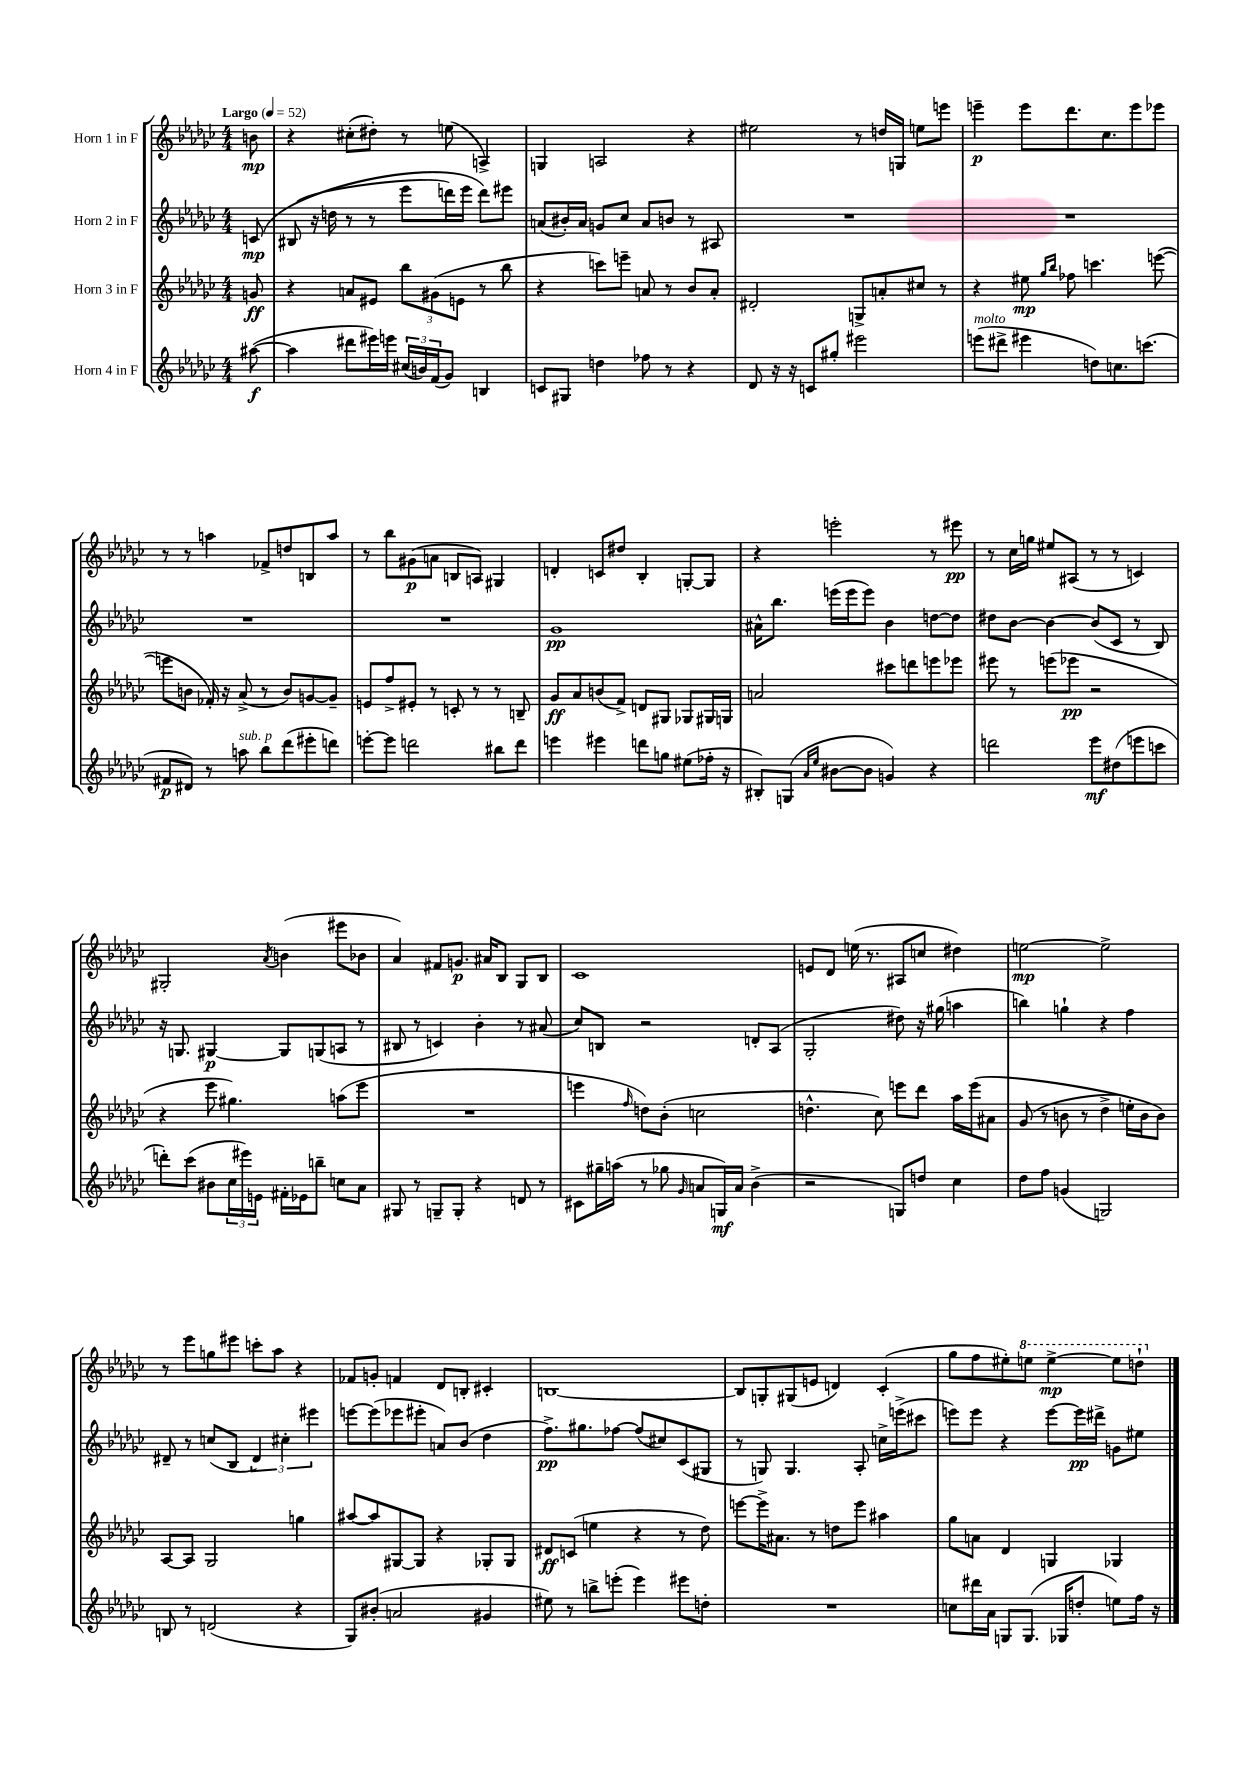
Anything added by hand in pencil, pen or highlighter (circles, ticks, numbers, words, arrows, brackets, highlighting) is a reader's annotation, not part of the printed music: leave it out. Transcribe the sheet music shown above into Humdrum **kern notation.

**kern	**kern	**kern	**kern
*staff4	*staff3	*staff2	*staff1
*clefG2	*clefG2	*clefG2	*clefG2
*k[b-e-a-d-g-c-]	*k[b-e-a-d-g-c-]	*k[b-e-a-d-g-c-]	*k[b-e-a-d-g-c-]
*M4/4	*M4/4	*M4/4	*M4/4
*MM52	*MM52	*MM52	*MM52
([8aa#	8g	&(8c	8b
=	=	=	=
4aa#]	4r	(8B#	4r
.	.	16r	.
.	.	16dd	.
8ddd#	8a	8r	(8cc#'
16eee#)	8e#	8r	8dd#')
16eee	.	.	.
(24cc#	12bb-	8eee-	8r
24b)	.	.	.
(24f	(12g#	.	.
8g-)	.	16ddd)	(8ee
.	12e	.	.
.	.	16eee-	.
4B	8r	8ddd&)	4A^)
.	8bb-	8eee#	.
=	=	=	=
8c	4r	(8a	4G
8G#	.	16b#')	.
.	.	16a	.
4dd	8ccc)	8g	2A
.	8eee~	8cc-	.
8ff-	8a	8a	.
8r	8r	8b	.
4r	8b-	8r	4r
.	8a'	8A#	.
=	=	=	=
8d-	2d#'	1r	2ee#
16r	.	.	.
16r	.	.	.
8c	.	.	.
8gg#'	.	.	.
2eee#	8G^	.	8r
.	8a'	.	16dd
.	.	.	16G
.	8cc#	.	8ee
.	8r	.	8eee
=	=	=	=
(8eee	4r	1r	4eee~
8ddd#^	.	.	.
4eee#	8ee#	.	8eee
.	16qqgg-	.	.
.	16qqbb-	.	.
.	8ff-	.	8.ddd-
8dd)	4.ccc	.	.
.	.	.	8.cc-
8.cc	.	.	.
.	.	.	8eee
(8.ccc	.	.	.
.	([8eee	.	8eee-
=	=	=	=
8f#	8eee]	1r	8r
8d#)	8b	.	8r
8r	16f-')	.	4aa
.	16r	.	.
8aa	(8a-^	.	.
8bb-	8r	.	8f-^
(8ddd-	8b)	.	8dd
8eee#'	[8g	.	8B
8ddd)	8g~]	.	8aa
=	=	=	=
[8eee'	8e	1r	8r
8eee]	8ff^	.	8bb-
2ddd	8e#'	.	(8g#
.	8r	.	8a
.	8c'	.	8B
.	8r	.	8A)
8bb#	8r	.	4G#
8ddd	8B~	.	.
=	=	=	=
4eee	8g-	1g-	4d'
.	8a-	.	.
4eee#	(8b	.	8c
.	8f^)	.	8dd#
8ddd	8d	.	4B-'
8gg	8G#	.	.
(8ee#	8G-	.	[8G'
16ff-'	16G#	.	8G]
16r	16G	.	.
=	=	=	=
8B#')	2a	16a#^^	4r
.	.	8.bb-	.
(8G	.	.	.
16qqa-	.	.	.
16qqee-	.	.	.
[8b#	.	(16eee	2eee'
.	.	16eee	.
8b#]	.	8eee)	.
4g)	8ccc#	4b-	.
.	8ddd	.	.
4r	8eee	[8dd	8r
.	8eee-	8dd]	8eee#
=	=	=	=
2ddd	8eee#	8dd#	8r
.	8r	[8b-	16cc-
.	.	.	16gg
.	(8eee	4b-_	8ee#
.	8eee-	.	(8A#
8eee-	2r	(8b-]	8r
(8dd#	.	8c-	8r
8eee	.	8r	4c)
8ccc	.	8B-)	.
=	=	=	=
8ddd')	4r	16r	2G#'
.	.	8.G	.
(8ccc-	.	.	.
8b#	8eee-	[4G#	.
24cc-	4.gg#)	.	.
24eee#)	.	.	.
24e	.	.	.
.	.	.	8qa-
16f#'	.	8G#]	(4b
16e-	.	.	.
8bb~	.	(8G	.
8cc	(8aa	8A	8eee#
8a-	8eee-	8r	8b-
=	=	=	=
8G#	1r	8B#	4a-)
8r	.	8r	.
8G~	.	4c)	8f#
8G'	.	.	8.g
4r	.	4b-'	.
.	.	.	16a#
.	.	.	8B-
8d	.	8r	8G-
8r	.	(8a#	8B-
=	=	=	=
8c#	4eee	8cc-)	1c-
16gg#~	.	8B	.
(16aa	.	.	.
.	16qqff	.	.
8r	8dd)	2r	.
8gg-	(8b-'	.	.
16qqg-	.	.	.
8a	2cc	.	.
16G)	.	.	.
16a	.	.	.
(4b-^	.	8d'	.
.	.	(8A-	.
=	=	=	=
2r	4.dd^^	2G-'	8e
.	.	.	8d-
.	.	.	(16ee
.	.	.	8.r
.	8cc-)	.	.
8G)	8eee	8dd#)	8A#
8dd	8ddd-	16r	8cc
.	.	(16gg#	.
4cc-	16aa-	4aa	4dd#)
.	&(16eee	.	.
.	8a#	.	.
=	=	=	=
8dd-	(8g-	4bb)	[2ee
8ff	8r	.	.
(4g	8b	4gg`	.
.	8r	.	.
2G)	4dd-^	4r	2ee^]
.	16ee')	4ff	.
.	16b	.	.
.	8b&)	.	.
=	=	=	=
8B	[8A-	8d#~	8r
8r	8A-]	8r	8eee-
(2d	2G-	(8cc	8gg
.	.	8B-	8eee#
.	.	6d#)	8ccc'
.	.	.	8aa-
.	.	6cc#'	.
4r	4gg	.	4r
.	.	6eee#	.
=	=	=	=
8G-)	[8aa#	[8eee	8f-
(8b#'	8aa#]	(8eee]	8g'
2a	[8G#	8eee-	4f
.	8G#]	8eee#'	.
.	4r	8a)	8d-
.	.	(8b-	8B'
4g#	8G-'	4dd-	4c#'
.	8G-	.	.
=	=	=	=
8ee#)	8d#	8.ff^)	[1B
8r	(8c	.	.
.	.	8.gg#	.
8bb^	4ee	.	.
(8eee'	.	[8ff-	.
4eee)	4r	(8ff-]	.
.	.	8cc#)	.
8eee#	8r	(8c-	.
8dd'	8dd-)	8G#	.
=	=	=	=
1r	[8eee	8r	8B]
.	16eee^]	8G)	8G'
.	8.a#	.	.
.	.	4.G	(8G#
.	8r	.	8e
.	8dd	.	4d)
.	8eee	8A-'	.
.	4aa#	16cc^	(4c-'
.	.	(16eee^	.
.	.	8ccc#	.
=	=	=	=
8cc	8gg-	8eee)	8gg-
16ddd#	8a	8eee	8ff
16a-	.	.	.
8G	4d-	4r	8ee#')
(8.G	.	.	8eee
.	4G	[8eee	[4eee^
16G-	.	.	.
8dd'	.	16eee]	.
.	.	16ddd#^	.
8ee)	4G-	8g	8eee]
16ff	.	8ee#	8ddd`
16r	.	.	.
==	==	==	==
*-	*-	*-	*-
